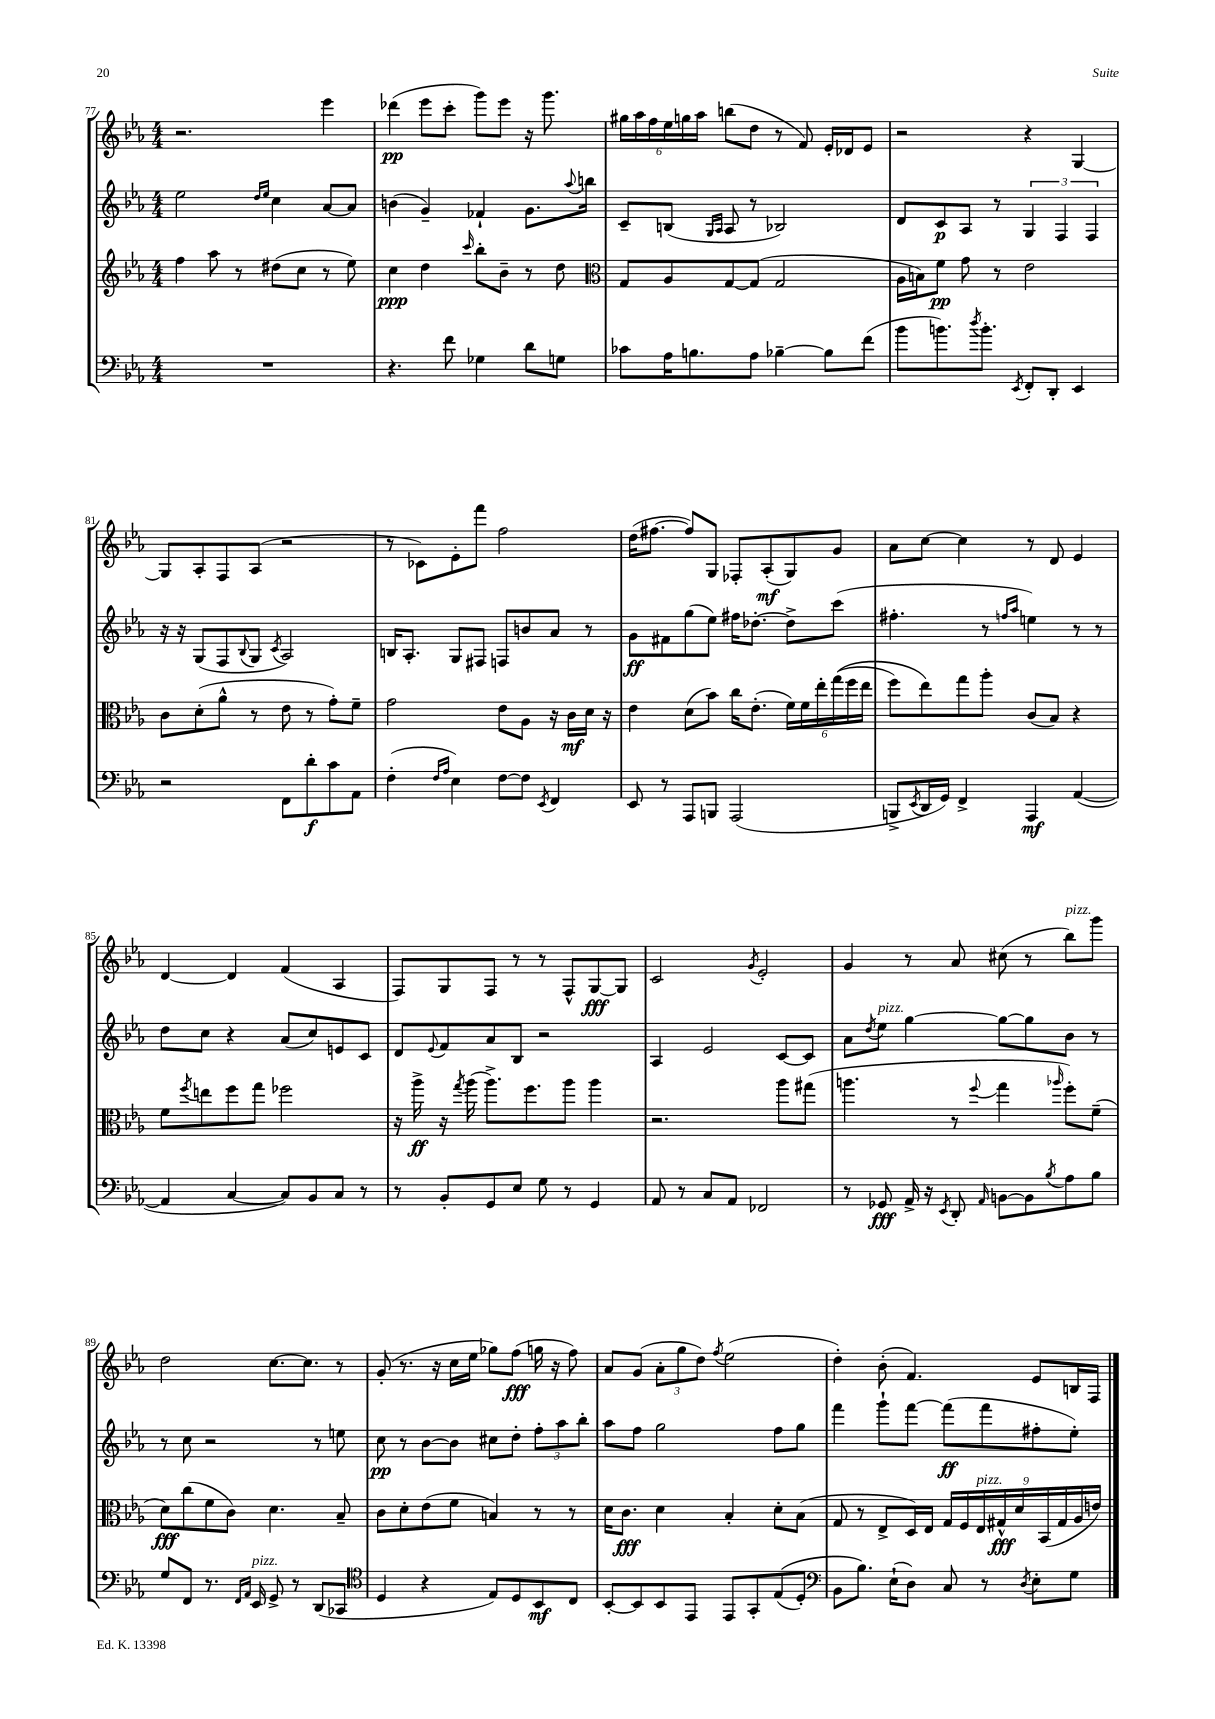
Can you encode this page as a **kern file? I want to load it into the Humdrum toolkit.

**kern	**kern	**kern	**kern
*staff4	*staff3	*staff2	*staff1
*clefF4	*clefG2	*clefG2	*clefG2
*k[b-e-a-]	*k[b-e-a-]	*k[b-e-a-]	*k[b-e-a-]
*M4/4	*M4/4	*M4/4	*M4/4
1r	4ff\	2ee-\	2.r
.	8aa-\	.	.
.	8r	.	.
.	.	16qqdd/LL	.
.	.	16qqee-/JJ	.
.	(8dd#\L	4cc\	.
.	8cc\J	.	.
.	8r	[8a-/L	4eee-\
.	8ee-\)	8a-/]J	.
=	=	=	=
4.r	4cc\	(4b\	(4ddd-\
.	4dd\	4g~/)	8eee-\L
8f\	.	.	8ccc'\J
.	16qqccc/	.	.
4G-\	8bb-'\L	4f-`/	8ggg\L)
.	8b-~\J	.	8eee-\J
8d\L	8r	8.g\L	16r
.	.	.	8.ggg\
8G\J	8dd\	.	.
.	.	8qqaa-/	.
.	.	16bb\Jk	.
=	=	=	=
*	*clefC3	*	*
8c-\L	8G/L	8c~/L	24gg#\LL
.	.	.	24aa-\
.	.	.	24ff\
16A-\K	8A-/	(8B/J	24ee-\
.	.	.	24gg\
8.B\	.	.	.
.	.	.	24aa-\JJ
.	.	16qqG/LL	.
.	.	16qqA-/JJ	.
.	[8G/	8A-/	(8bb\L
8A-\J	(8G/]J	8r	8dd\J
[4B-~\	2G/	2B-/)	8r
.	.	.	8f/)
8B-\]L	.	.	16e-'/LL
.	.	.	16d-/J
(8f\J	.	.	8e-/J
=	=	=	=
8b-\L	16A-\LL	8d/L	2r
.	16B\J)	.	.
8.b\)	8f\J	8c/	.
.	8g\	8A-/J	.
8qdd/	.	.	.
8.b'\J	.	.	.
.	8r	8r	.
8qEE-/	.	.	.
8FF'/L	2e-\	6G/	4r
8DD'/J	.	.	.
.	.	6F/	.
4EE-/	.	.	[4G/
.	.	6F/	.
=	=	=	=
2r	8c\L	16r	8G/]L
.	.	16r	.
.	(8d'\	(8G/L	8A-'/
.	8a-^^\J	8F/	8F/
.	.	8qqB-/	.
.	8r	8G/J	(8A-/J
.	.	8qc/	.
8FF\L	8e-\	2A-/)	2r
8d'\	8r	.	.
8c\	8g'\L)	.	.
8AA-\J	8f~\J	.	.
=	=	=	=
(4F'\	2g\	16B/LK	8r
.	.	8.A-'/J	.
.	.	.	8c-\L)
16qqF/LL	.	.	.
16qqA-/JJ	.	.	.
4E-\)	.	8G/L	8e-'\
.	.	8F#/J	8fff\J
[8F\L	8e-\L	8F/L	2ff\
8F\]J	8A-\J	8b/	.
8qEE-/	.	.	.
4FF/	16r	8a-/J	.
.	16c\LL	.	.
.	16d\JJ	8r	.
.	16r	.	.
=	=	=	=
8EE-/	4e-\	8g\L	(16dd\LK
.	.	.	[8.ff#\J
8r	.	8f#\	.
8AAA-/L	(8d\L	(8gg\	8ff#/]L)
8BBB/J	8b-\J)	8ee-\J)	8G/J
(2AAA-/	16cc\LK	16ff#\LK	8F-'/L
.	(8.e-'\J	[8.dd-'\J	.
.	.	.	(8A-'/
.	24f\LL)	8dd-^\]L	8G/)
.	24f\	.	.
.	24ee-'\	.	.
.	&((24gg\	(8ccc\J	8g/J
.	24ff\	.	.
.	24ee-\JJ	.	.
=	=	=	=
8BBB^/L	8ff\L)	4.ff#'\	8a-\L
8qEE-/	.	.	.
16DD/L	8ee-\&)	.	[8cc\J
16GG/JJ)	.	.	.
4FF^/	8gg\	.	4cc\]
.	8aa-'\J	8r	.
.	.	16qqff/LL	.
.	.	16qqaa-/JJ	.
4AAA-/	(8c/L	4ee\)	8r
.	8B-/J)	.	8d/
([4AA-/	4r	8r	4e-/
.	.	8r	.
=	=	=	=
4AA-/]	8f\L	8dd\L	[4d/
.	8qff/	.	.
.	8ee\	8cc\J	.
[4C/	8ff\	4r	4d/]
.	8gg\J	.	.
8C/]L)	2ff-\	(8a-/L	(4f/
8BB-/	.	8cc/)	.
8C/J	.	8e/	4A-/
8r	.	8c/J	.
=	=	=	=
8r	16r	8d/L	8F/L)
.	16aa-^\	.	.
.	.	8qqe-/	.
8BB-'/L	16r	8f/	8G/
.	8qgg/	.	.
.	(16aa-\	.	.
8GG/	8.aa-^\L)	8a-/	8F/J
8E-/J	.	8B-/J	8r
.	8.ff\	.	.
8G\	.	2r	8r
8r	8aa-\J	.	8F^^/L
4GG/	4aa-\	.	[8G/
.	.	.	8G/]J
=	=	=	=
8AA-/	2.r	4A-/	2c/
8r	.	.	.
8C/L	.	2e-/	.
8AA-/J	.	.	.
.	.	.	8qg/
2FF-/	.	.	2e-'/
.	8aa-\L	[8c/L	.
.	(8gg#\J	8c/]J	.
=	=	=	=
8r	4.aa\	8a-\L	4g/
.	.	8qdd/	.
8GG-/	.	8ee-\J	.
16AA-^/	.	[4gg\	8r
16r	.	.	.
8qEE-/	.	.	.
8DD'/	8r	.	8a-/
16qqAA-/	8qqff/	.	.
[8BB\L	4gg\	8gg\_L	(8cc#\
8BB\]	.	8gg\]	8r
8qB-/	16qqaa-/	.	.
8A-\	8ff'\L)	8b-\J	8bb-\L)
8B-\J	(8f~\J	8r	8ggg\J
=	=	=	=
8G/L	8d\L)	8r	2dd\
8FF/J	(8cc\	8cc\	.
8.r	8f\	2r	.
.	8c\J)	.	.
16qqFF/LL	.	.	.
16qqAA-/JJ	.	.	.
16EE-/	.	.	.
8GG^/	4.d\	.	[8.cc\L
8r	.	.	.
.	.	.	8.cc\]J
(8DD/L	.	8r	.
8CC-/J	8B-~/	8ee\	8r
=	=	=	=
*clefC4	*	*	*
4D/	8c\L	8cc\	(8g'/
.	8d'\	8r	8.r
4r	(8e-\	[8b-\L	.
.	.	.	16r
.	8f\J	8b-\]J	16cc\LL
.	.	.	16ee-\JJ
8E-/L)	4B/)	8cc#\L	8gg-\L)
8D/	.	8dd'\J	(8ff\J
8BB-/	8r	12ff'\L	16gg\
.	.	.	16r
.	.	12aa-\	.
8C/J	8r	.	8ff\)
.	.	12bb-'\J	.
=	=	=	=
[8BB-'/L	16d\LK	8aa-\L	8a-/L
.	8.c\J	.	.
8BB-/]	.	8ff\J	(8g/J
8BB-/	4d\	2gg\	12a-'\L
.	.	.	12gg\
8EE-/J	.	.	.
.	.	.	12dd\J)
.	.	.	8qff/
8EE-/L	4B-'/	.	(2ee-\
8GG'/	.	.	.
&((8E-/	8d'\L	8ff\L	.
8D'/J)	(8B-\J	8gg\J	.
=	=	=	=
*clefF4	*	*	*
8BB-\L	8G/	4fff\	4dd'\)
8.B-\J&)	8r	.	.
.	8E-^/L	8ggg`\L	(8b-'\
(16E-`\LK	.	.	.
8D\J)	16D/L)	[8fff\J	4.f/)
.	16E-/JJ	.	.
8C/	18G/LL	(8fff\]L	.
.	18F/	.	.
.	18E-/	.	.
8r	.	8fff\	.
.	18G#^^/	.	.
.	18d/	.	.
8qD/	.	.	.
8E-'\L	.	8ff#'\	8e-/L
.	(18BB-/	.	.
.	18G#/	.	.
8G\J	.	8ee-'\J)	16B/L
.	18A-/	.	.
.	.	.	16F/JJ
.	18e/JJ)	.	.
==	==	==	==
*-	*-	*-	*-
